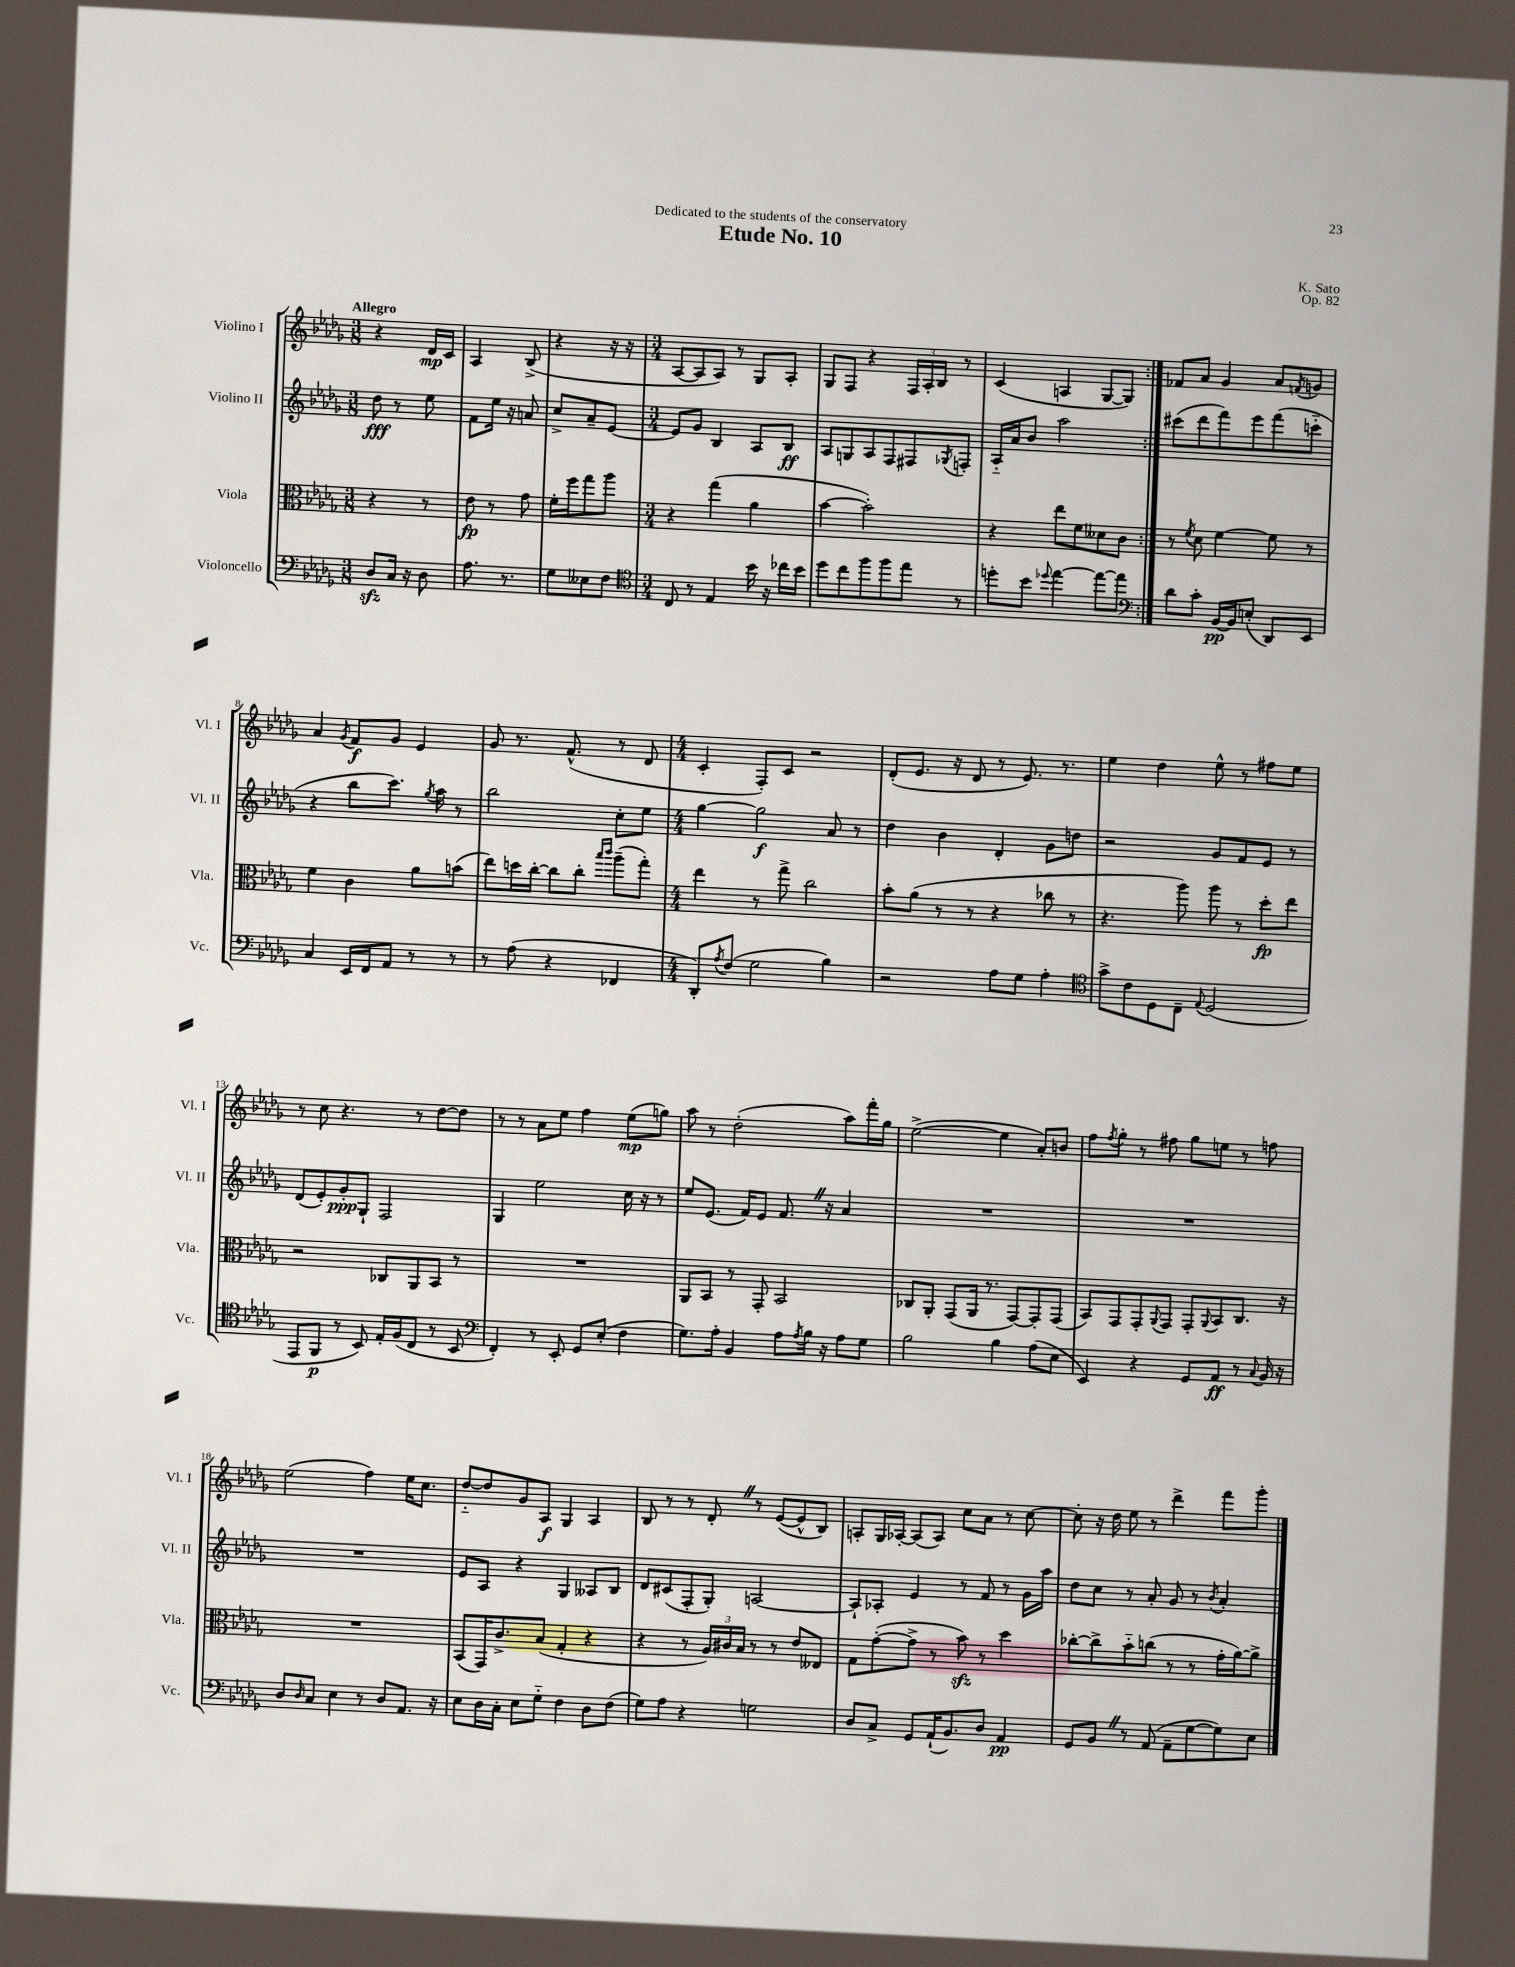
\header { title = "Etude No. 10" composer = "K. Sato" dedication = "Dedicated to the students of the conservatory" opus = "Op. 82" }
<<
\new StaffGroup <<
\new Staff = "s0" \with { instrumentName = "Violino I" shortInstrumentName = "Vl. I" } {
    \clef treble \key des \major \numericTimeSignature \time 3/8 \tempo "Allegro"
    \repeat volta 2 { r4 des'16\mp c'16 |
    aes4 bes8->( |
    r4 r16 r16 |
    \numericTimeSignature \time 3/4 aes8~ aes8 aes8) r8 ges8 aes8-. |
    ges8 f8 r4 \tuplet 3/2 { f16 aes16-. bes16 } r8 |
    c'4( a4 ges8~ ges8) | }
    fes'8 aes'8 ges'4 aes'8 \acciaccatura { f'8 } g'8 |
    aes'4 \acciaccatura { ges'8 } f'8\f ges'8 ees'4 |
    ges'8 r8. f'8.-^( r8 des'8 |
    \numericTimeSignature \time 4/4 c'4-. f8-.) c'8 r2 |
    des'8-.( ees'8. r16 des'8 r8 ees'8.) r8. |
    ees''4 des''4 ees''8-^ r8 fis''8 ees''8 |
    r8 c''8 r4. r8 des''8~ des''8 |
    r8 r8 aes'8 ees''8 f''4 ees''8\mp( g''8) |
    aes''8 r8 des''2-.( aes''8) f'''16-. ges''16 |
    ees''2~->( ees''4 aes'8-.) b'8 |
    f''8 \acciaccatura { f''8 } ges''8-. r8 fis''8 ges''8 e''8 r8 f''8 |
    ees''2( f''4) ees''16 c''8. |
    des''8~-_ des''8 ges'8 aes8\f ges4 aes4 |
    bes8 r8 r8 des'8-. \once \override BreathingSign.text = \markup { \musicglyph "scripts.caesura.straight" } \breathe r8 ees'8~( ees'8-^ bes8) |
    a8-. ges16 aes16~-. aes8( aes8) c''8 aes'8 r8 c''8~ |
    c''8-. r16 des''16 ees''8 r8 des'''4-> f'''8 ges'''8-. \bar "|." |
}
\new Staff = "s1" \with { instrumentName = "Violino II" shortInstrumentName = "Vl. II" } {
    \clef treble \key des \major \numericTimeSignature \time 3/8
    \repeat volta 2 { des''8\fff r8 ees''8 |
    f'8 ees''16 r16 a'8 |
    c''8-> aes'8-- ees'8~ |
    \numericTimeSignature \time 3/4 ees'8 ges'8 bes4 aes8 bes8\ff |
    aes8 g8 aes8 f8 fis8 \acciaccatura { ges8 } f8-. |
    aes16-_ aes'16 bes'8 aes''2 | }
    cis'''8( des'''8 f'''8) ees'''8 f'''8( c'''8-_ |
    r4 bes''8 c'''8.) \acciaccatura { ges''8 } aes''16 r8 |
    bes''2 c''8-. ees''8 |
    \numericTimeSignature \time 4/4 ges''4~ ges''2\f aes'8 r8 |
    des''4 bes'4 des'4-. ges'8 d''8 |
    r2 ges'8 f'8 ees'8 r8 |
    des'8( ees'8-.) ges'8-.\ppp ges8-! f2 |
    ges4 ees''2 c''16 r16 r8 |
    ees''8 ees'8.( f'16) ees'8 f'8. \once \override BreathingSign.text = \markup { \musicglyph "scripts.caesura.straight" } \breathe r16 aes'4 |
    R1 |
    R1 |
    R1 |
    ees'8 aes8 r4 ges4 aeses8 bes8 |
    des'8 cis'8( f8-. ges8-.) a2~ |
    a8-! aes8-. ees'4 r8 f'8 r8 ges'16 aes''16 |
    des''8 c''8 r8 aes'8-. ges'8 r8 \acciaccatura { bes'8 } aes'4-. \bar "|." |
}
\new Staff = "s2" \with { instrumentName = "Viola" shortInstrumentName = "Vla." } {
    \clef alto \key des \major \numericTimeSignature \time 3/8
    \repeat volta 2 { r4 r8 |
    ees'8\fp r8 ges'8 |
    f'16-. f''16 ges''8 aes''8 |
    \numericTimeSignature \time 3/4 r4 ges''4( aes'4 |
    bes'4~ bes'2-.) |
    r4 ees''8 f'8 deses'8 c'8 | }
    r8 \acciaccatura { f'8 } des'8 f'4~ f'8 r8 |
    f'4 c'4 aes'8 b'8( |
    ees''8) d''16 c''16~-. c''8 c''8-. \grace { bes''16 c'''16 } aes''8--( ges''8-.) |
    \numericTimeSignature \time 4/4 ees''4 r8 ges''8-> c''2 |
    bes'8-. aes'8( r8 r8 r4 ces''8 r8 |
    r4. aes''8) aes''8 r8 des''8-.\fp ees''8 |
    r2 ces8 aes,8 bes,8 r8 |
    R1 |
    aes,8 bes,8 r8 ges,8-. bes,2 |
    ces8 aes,8-. ges,8( aes,16 r8. ges,8~) ges,8-. ges,8( |
    bes,8) ges,8 ges,8-. \appoggiatura { aes,8 } ges,8 ges,8-. \appoggiatura { aes,8 } bes,8 c8. r16 |
    R1 |
    bes,8( ges,16) c'8.-> bes8( ges4-. r4 |
    r4 r8 \tuplet 3/2 { aes16) cis'16 bes16 } r8 r8 ees'8 eeses8 |
    ges8 ges'8~-.( ges'8-> r8 bes'8\sfz) r8 des''4 |
    ces''8~-. ces''8-> bes'8-_ c''8( r8 r8 ges'16-. aes'16~) aes'8-> \bar "|." |
}
\new Staff = "s3" \with { instrumentName = "Violoncello" shortInstrumentName = "Vc." } {
    \clef bass \key des \major \numericTimeSignature \time 3/8
    \repeat volta 2 { des8\sfz c16 r16 des8 |
    aes8. r8. |
    ges8 eeses8 f8 |
    \numericTimeSignature \time 3/4 \clef tenor c8 r8 ees4 bes'16 r16 ces''16 bes'16 |
    des''8 c''8 f''8 f''8 ees''8 r8 |
    d''8-. bes'8 \appoggiatura { des''8 } ees''4~ ees''8~ ees''8 | }
    \clef bass des'8 c'8-. bes,16~\pp bes,16 e8-.( des,8) ees,8 |
    c4 ees,16 f,16 aes,8 r8 r8 |
    r8 aes8( r4 fes,4 |
    \numericTimeSignature \time 4/4 des,8-.) \acciaccatura { aes8 } f8( ges2 bes4) |
    r2 aes8 ges8 aes4-. |
    \clef tenor ges'8-> c'8 des8 c8-- \appoggiatura { ees8 } des2( |
    ees,8 f,8\p r8 bes,8) ees16-. f16( c8 r8 bes,8 |
    \clef bass f,4-.) r8 ees,8-. ges,8 ees8-.( f4 |
    ges8.) aes16-. bes,4 aes8 \acciaccatura { aes8 } bes16 r16 aes8 ges8 |
    bes2 bes4 aes8( ees8 |
    ees,4) r4 ges,8 aes,8\ff r8 \appoggiatura { c8 } bes,16 r16 |
    des8 \grace { des16 } c8 ees4 r8 des8 aes,8. r16 |
    ees8 des16 c16-. ees8 ges8-_ f4 des8 f8( |
    ges8) aes8 r4 g2 |
    des8 c8-> ges,8 aes,16-!( bes,8.) des8 aes,4\pp |
    ges,8 bes,8 \once \override BreathingSign.text = \markup { \musicglyph "scripts.caesura.straight" } \breathe r8 aes,8( aes,8-- ges8~ ges8) ees8 \bar "|." |
}
>>
>>
